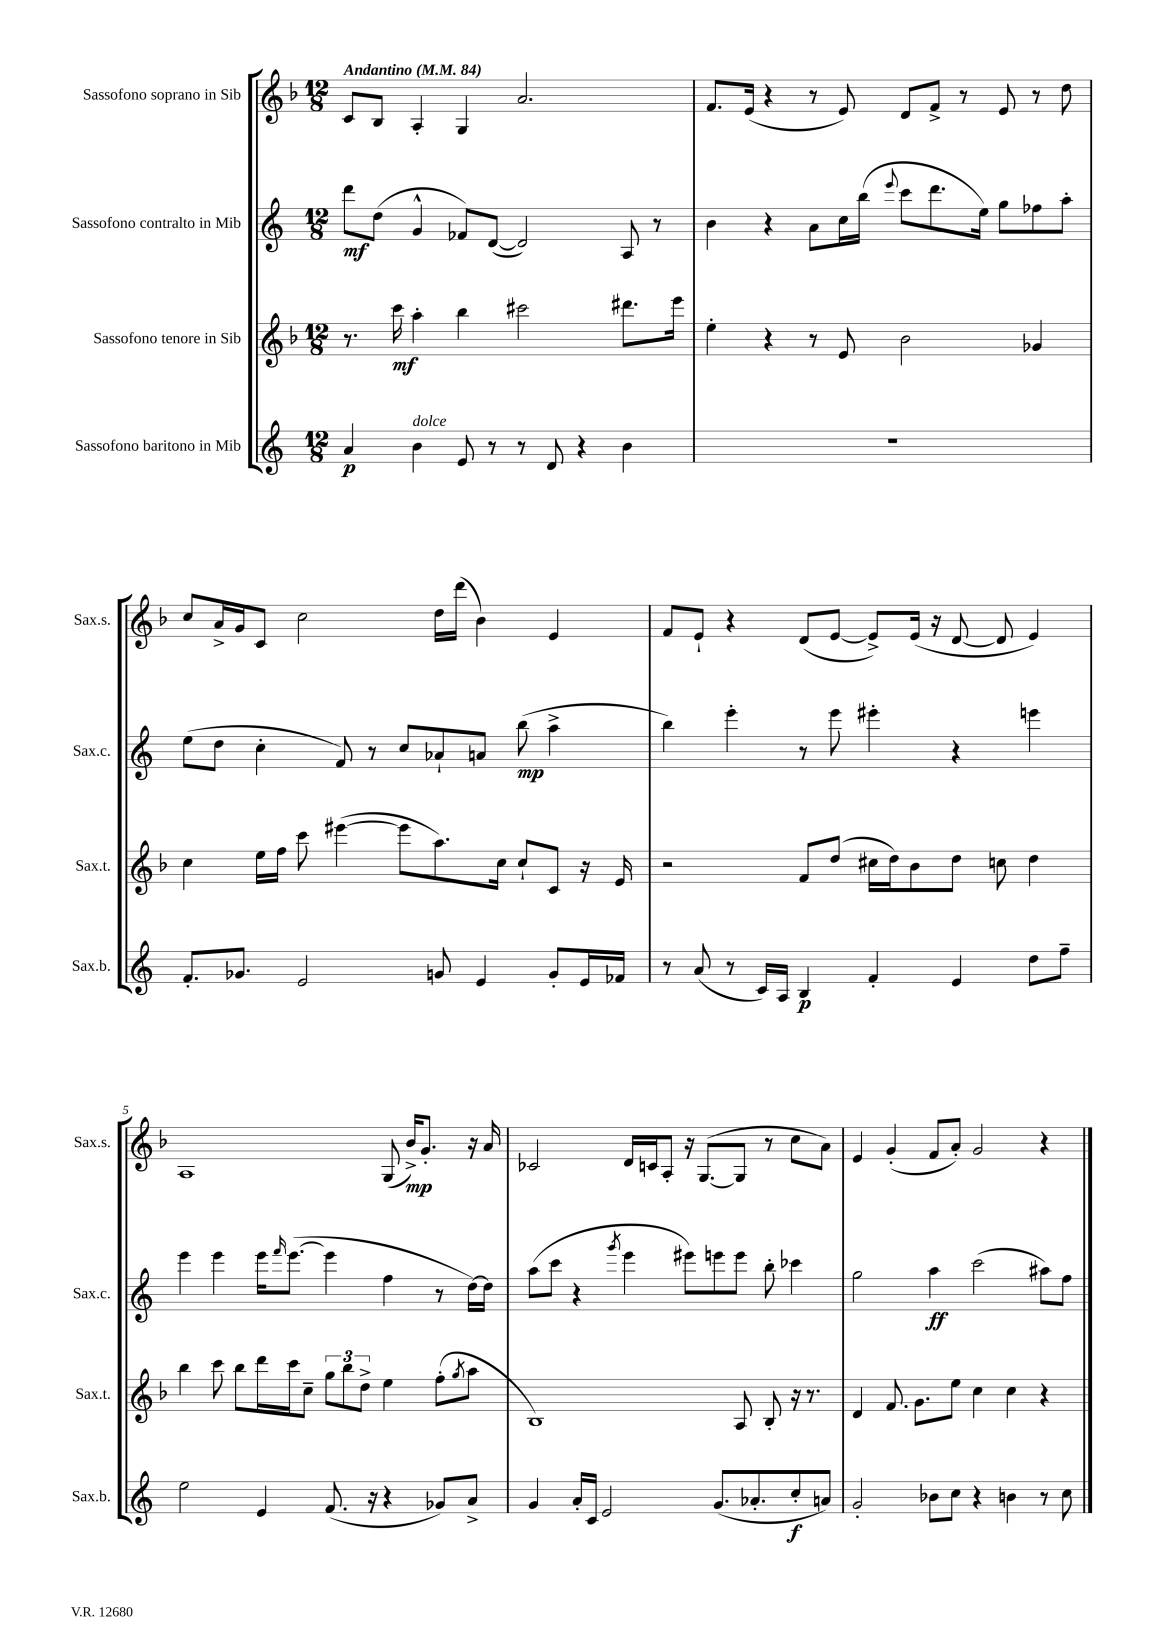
<<
\new StaffGroup <<
\new Staff = "s0" \with { instrumentName = "Sassofono soprano in Sib" shortInstrumentName = "Sax.s." } {
    \clef treble \key f \major \numericTimeSignature \time 12/8 \tempo "Andantino" 4 = 84
    c'8 bes8 a4-. g4 a'2. |
    f'8. e'16( r4 r8 e'8) d'8 f'8-> r8 e'8 r8 d''8 |
    c''8 a'16-> g'16 c'8 c''2 d''16 d'''16( bes'4) e'4 |
    f'8 e'8-! r4 d'8( e'8~ e'8->) e'16( r16 d'8~ d'8 e'4) |
    a1 g8( bes'16->\mp) g'8.-. r16 a'16 |
    ces'2 d'16 c'16 a8-. r16 g8.~( g8 r8 c''8 a'8) |
    e'4 g'4-.( f'8 a'8-.) g'2 r4 \bar "|." |
}
\new Staff = "s1" \with { instrumentName = "Sassofono contralto in Mib" shortInstrumentName = "Sax.c." } {
    \clef treble \key c \major \numericTimeSignature \time 12/8
    d'''8\mf d''8( g'4-^ fes'8) d'8~( d'2) a8 r8 |
    b'4 r4 a'8 c''16 b''16( \appoggiatura { e'''8 } c'''8 d'''8. e''16) g''8 fes''8 a''8-. |
    e''8( d''8 c''4-. f'8) r8 c''8 aes'8-! a'8 b''8\mp( a''4-> |
    b''4) e'''4-. r8 e'''8 eis'''4-. r4 e'''4 |
    e'''4 e'''4 e'''16 \grace { f'''16 } e'''8.~( e'''4 f''4 r8 d''16~) d''16 |
    a''8( c'''8 r4 \acciaccatura { g'''8 } e'''4 eis'''8) e'''8 e'''8 b''8-. ces'''4 |
    g''2 a''4\ff c'''2( ais''8) f''8 \bar "|." |
}
\new Staff = "s2" \with { instrumentName = "Sassofono tenore in Sib" shortInstrumentName = "Sax.t." } {
    \clef treble \key f \major \numericTimeSignature \time 12/8
    r8. c'''16\mf a''4-. bes''4 cis'''2 dis'''8. e'''16 |
    e''4-. r4 r8 e'8 bes'2 ges'4 |
    c''4 e''16 f''16 c'''8 eis'''4~( eis'''8 a''8.) c''16 c''8-! c'8 r16 e'16 |
    r2 f'8 d''8( cis''16 d''16) bes'8 d''8 c''8 d''4 |
    bes''4 c'''8 bes''8 d'''16 c'''16 c''8-- \tuplet 3/2 { g''8 bes''8 d''8-> } e''4 f''8-.( \acciaccatura { g''8 } a''8 |
    bes1) a8 bes8-. r16 r8. |
    d'4 f'8. g'8. e''8 c''4 c''4 r4 \bar "|." |
}
\new Staff = "s3" \with { instrumentName = "Sassofono baritono in Mib" shortInstrumentName = "Sax.b." } {
    \clef treble \key c \major \numericTimeSignature \time 12/8
    a'4\p b'4^\markup { \italic "dolce" } e'8 r8 r8 d'8 r4 b'4 |
    R1. |
    f'8.-. ges'8. e'2 g'8 e'4 g'8-. e'16 fes'16 |
    r8 a'8( r8 c'16) a16 b4\p f'4-. e'4 d''8 f''8-- |
    e''2 e'4 f'8.( r16 r4 ges'8) a'8-> |
    g'4 a'16-. c'16 e'2 g'8.( aes'8.-. c''8-.\f a'8) |
    g'2-. bes'8 c''8 r4 b'4 r8 c''8 \bar "|." |
}
>>
>>
\layout { \context { \Score \override BarNumber.break-visibility = ##(#f #t #t) barNumberVisibility = #(every-nth-bar-number-visible 5) } }
